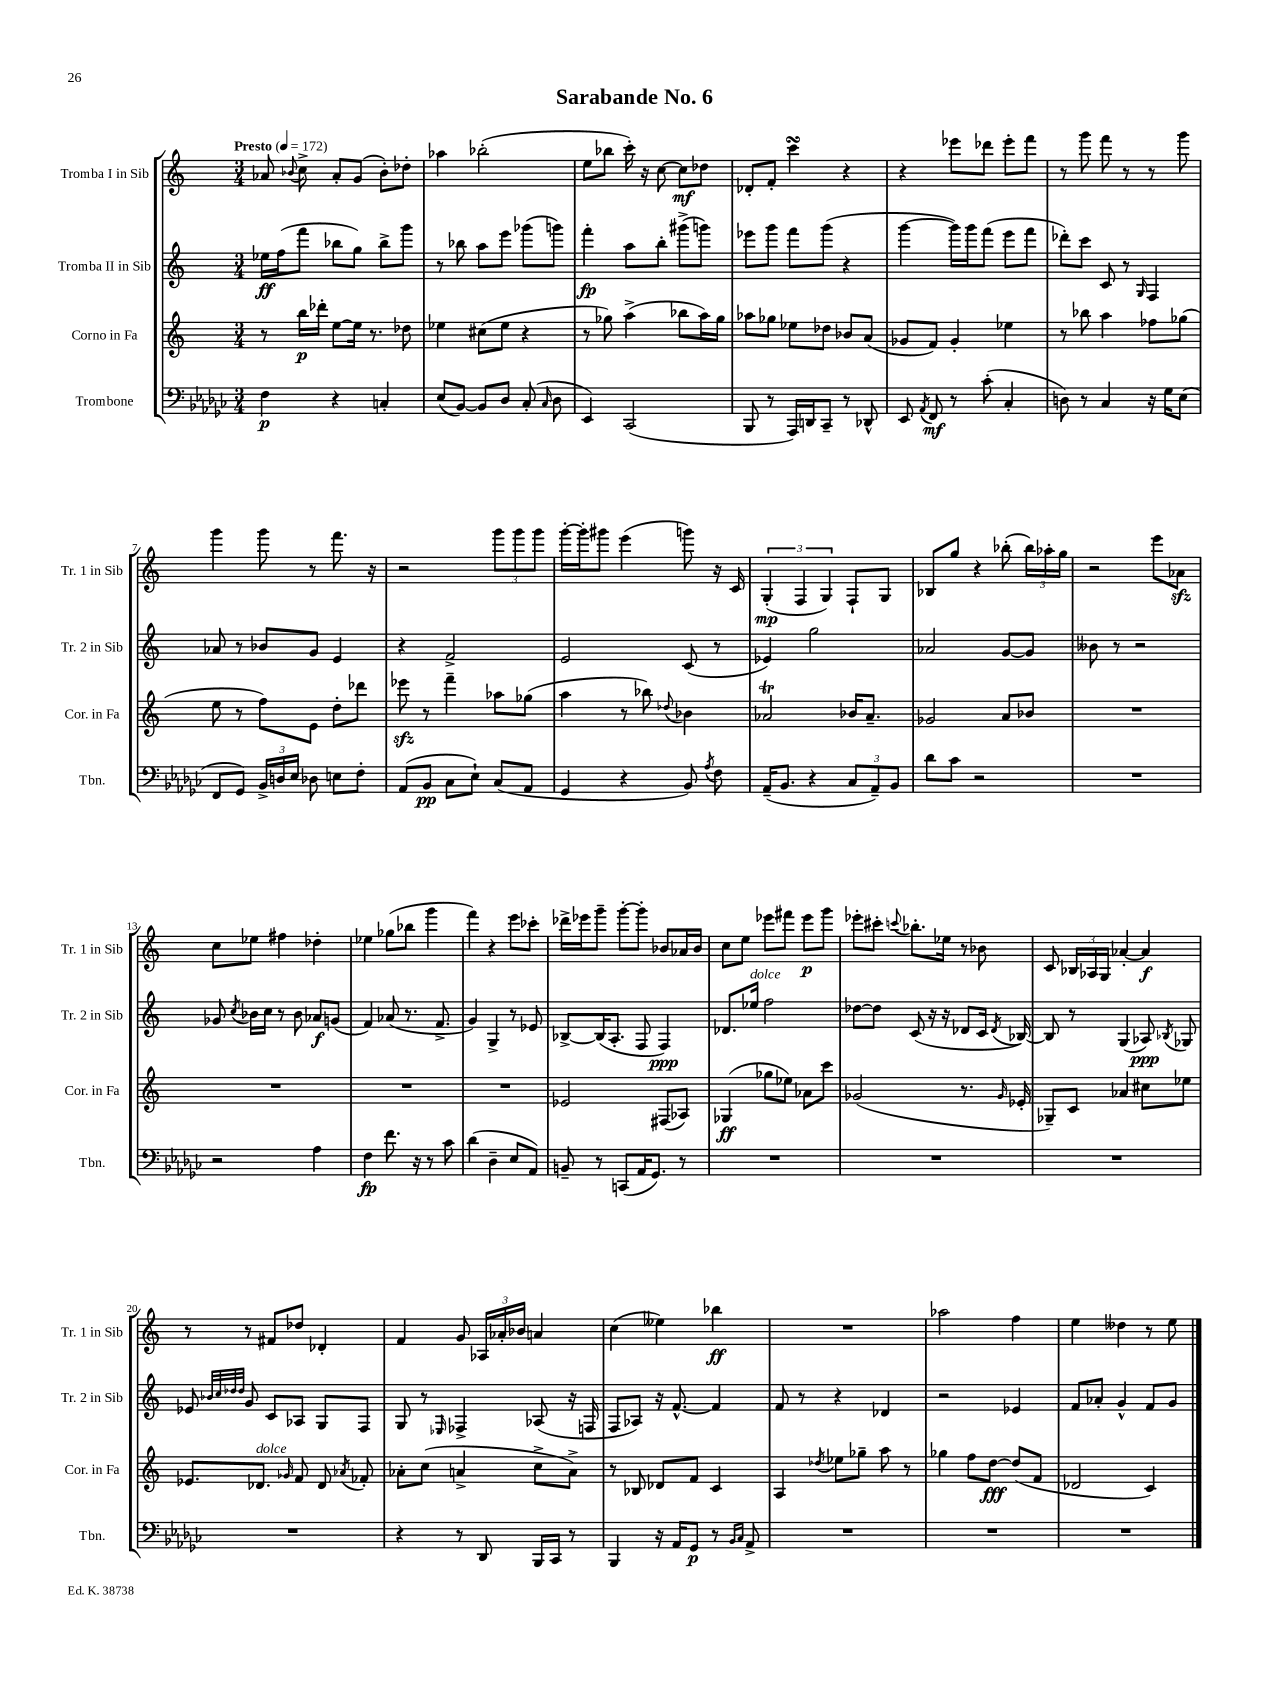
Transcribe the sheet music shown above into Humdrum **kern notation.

**kern	**kern	**kern	**kern
*staff4	*staff3	*staff2	*staff1
*clefF4	*clefG2	*clefG2	*clefG2
*k[b-e-a-d-g-c-]	*k[]	*k[]	*k[]
*M3/4	*M3/4	*M3/4	*M3/4
*MM172	*MM172	*MM172	*MM172
4F	8r	16ee-	8a-
.	.	(16ff	.
.	.	.	8qqb-
.	16bb	8fff	8cc^
.	16ddd-'	.	.
4r	[8ee	8bb-	8a-'
.	16ee]	8gg)	(8g
.	8.r	.	.
4C'	.	8bb-^	8b-')
.	8dd-	8ggg	8dd-'
=	=	=	=
(8E-	4ee-	8r	4aa-
[8BB-)	.	8bb-	.
8BB-]	(8cc#	8aa	(2bb-'
8D-	8ee-	8eee	.
(8C-'	4r	(8ggg-	.
16qqC-	.	.	.
8D-	.	8ggg)	.
=	=	=	=
4EE-)	8r	4fff'	8ee
.	8gg-)	.	8bb-
(2CC-	(4aa^	8aa	16ccc')
.	.	.	16r
.	.	8bb'	[8cc
.	8bb-	(8ggg#^	8cc]
.	16aa)	8ggg)	8dd-
.	16gg-	.	.
=	=	=	=
8BBB-	8aa-	8eee-	8d-'
8r	8gg-	8ggg	8f'
16AAA-)	8ee-	8fff	4ccc
16DD	.	.	.
8CC-~	8dd-	(8ggg	.
8r	8b-	4r	4r
8DD-^^	(8a	.	.
=	=	=	=
8EE-	8g-	[4ggg	4r
8qAA-	.	.	.
8FF	8f)	.	.
8r	4g-'	16ggg])	8eee-
.	.	16ggg	.
(8c-'	.	(8fff	8ddd-
4C-'	4ee-	8eee	8eee-'
.	.	8fff	8fff
=	=	=	=
8D)	8r	8ddd-')	8r
8r	8bb-	8ccc	8ggg
4C-	4aa	8c	8fff
.	.	8r	8r
.	.	16qqG	.
16r	8ff-	4F	8r
16G-	.	.	.
(8E-	(8gg-	.	8ggg
=	=	=	=
8FF	8ee	8a-	4ggg
8GG-)	8r	8r	.
24BB-^	8ff)	8b-	8ggg
24D	.	.	.
24E-	.	.	.
8D-	8e	8g	8r
8E	8dd'	4e	8.fff
8F'	8ddd-	.	.
.	.	.	16r
=	=	=	=
(8AA-	8eee-	4r	2r
8BB-	8r	.	.
8C-	4fff~	2f^	.
8E-`)	.	.	.
(8C-	8aa-	.	12ggg
.	.	.	12ggg
8AA-	(8gg-	.	.
.	.	.	12ggg
=	=	=	=
4GG-	4aa	2e	[16ggg'
.	.	.	16ggg']
.	.	.	8ggg#
4r	8r	.	(4eee
.	8bb-)	.	.
.	8qqdd-	.	.
8BB-)	4b-	(8c	8ggg)
8qA-	.	.	.
8F	.	8r	16r
.	.	.	16c
=	=	=	=
(16AA-~	2a-	4e-)	(6G'
8.BB-	.	.	.
.	.	.	6F
4r	.	2gg	.
.	.	.	6G)
12C-	16b-	.	8F`
.	8.a-~	.	.
12AA-~)	.	.	.
.	.	.	8G
12BB-	.	.	.
=	=	=	=
8d-	2g-	2a-	8B-
8c-	.	.	8gg
2r	.	.	4r
.	8a	[8g	(8bb-'
.	8b-	8g]	24bb-)
.	.	.	24aa-'
.	.	.	24gg
=	=	=	=
2.r	2.r	8b--	2r
.	.	8r	.
.	.	2r	.
.	.	.	8eee
.	.	.	8a-
=	=	=	=
2r	2.r	8g-	8cc
.	.	8qcc	.
.	.	16b-	8ee-
.	.	16cc	.
.	.	8r	4ff#
.	.	8b-	.
4A-	.	8a-	4dd-'
.	.	(8g	.
=	=	=	=
4F	2.r	4f)	4ee-
8.f	.	(8a-	(8gg-
.	.	8.r	8bb-
16r	.	.	.
8r	.	.	4ggg
.	.	8.f^	.
8c-	.	.	.
=	=	=	=
(4d-	2.r	4g)	4fff)
4D-~	.	4G^	4r
8E-	.	8r	8eee
8AA-)	.	8e-	8ccc-'
=	=	=	=
8BB~	2e-	[8B-^	16ddd-^
.	.	.	16eee-
8r	.	(16B-]	8ggg~
.	.	8.A'	.
(8CC	.	.	[8ggg'
16AA-	.	8F	8ggg']
8.GG-)	.	.	.
.	(8F#	4F)	8b-
8r	8A-)	.	16a-
.	.	.	16b-
=	=	=	=
2.r	(4G-	8.d-	8cc
.	.	.	8ee
.	.	16ee-	.
.	8gg-	2ff	8eee-
.	8ee-)	.	8fff#
.	8a-	.	8eee-
.	8ccc	.	8ggg
=	=	=	=
2.r	(2g-	[8dd-	8eee-'
.	.	8dd-]	8ccc#'
.	.	.	8qqccc
.	.	(8c	8.bb-'
.	.	16r	.
.	.	16r	16ee-
.	8.r	8d-	8r
.	.	16c	8b-
.	16qqg-	8qd-	.
.	16e-'	[16B-)	.
=	=	=	=
2.r	8G-~)	8B-]	8c
.	8c	8r	24B-
.	.	.	24A-
.	.	.	24G
.	4a-	(4G	[4a-'
.	8cc#	8A-)	4a-]
.	.	8qB-	.
.	8ee-	8G-	.
=	=	=	=
2.r	8.e-	8e-	8r
.	.	32qqb-	.
.	.	32qqcc	.
.	.	32qqdd-	.
.	.	32qqdd-	.
.	.	8g	8r
.	8.d-	.	.
.	.	8c	8f#
.	16qqg-	.	.
.	8f	8A-	8dd-
.	8d-	8G	4d-'
.	8qa-	.	.
.	8f-'	8F	.
=	=	=	=
4r	8a-'	8G	4f
.	(8cc	8r	.
.	.	16qqE-	.
8r	4a^	4F-^	8g
8DD-	.	.	24A-
.	.	.	24a-'
.	.	.	24b-
16BBB-	8cc^	(8A-	4a
16CC-	.	.	.
8r	8a^)	16r	.
.	.	16F	.
=	=	=	=
4BBB-	8r	8F	(4cc
.	8B-	8A-)	.
16r	8d-	16r	4ee--)
16AA-	.	[8.f^^	.
8GG-	8f	.	.
8r	4c	4f]	4bb-
16qqBB-	.	.	.
16qqC-	.	.	.
8AA-^	.	.	.
=	=	=	=
2.r	4A	8f	2.r
.	.	8r	.
.	8qdd-	.	.
.	8ee-	4r	.
.	8gg-~	.	.
.	8aa	4d-	.
.	8r	.	.
=	=	=	=
2.r	4gg-	2r	2aa-
.	8ff	.	.
.	[8dd	.	.
.	(8dd]	4e-	4ff
.	8f	.	.
=	=	=	=
2.r	2d-	8f	4ee
.	.	8a-'	.
.	.	4g^^	4dd--
.	4c)	8f	8r
.	.	8g	8ee
==	==	==	==
*-	*-	*-	*-
